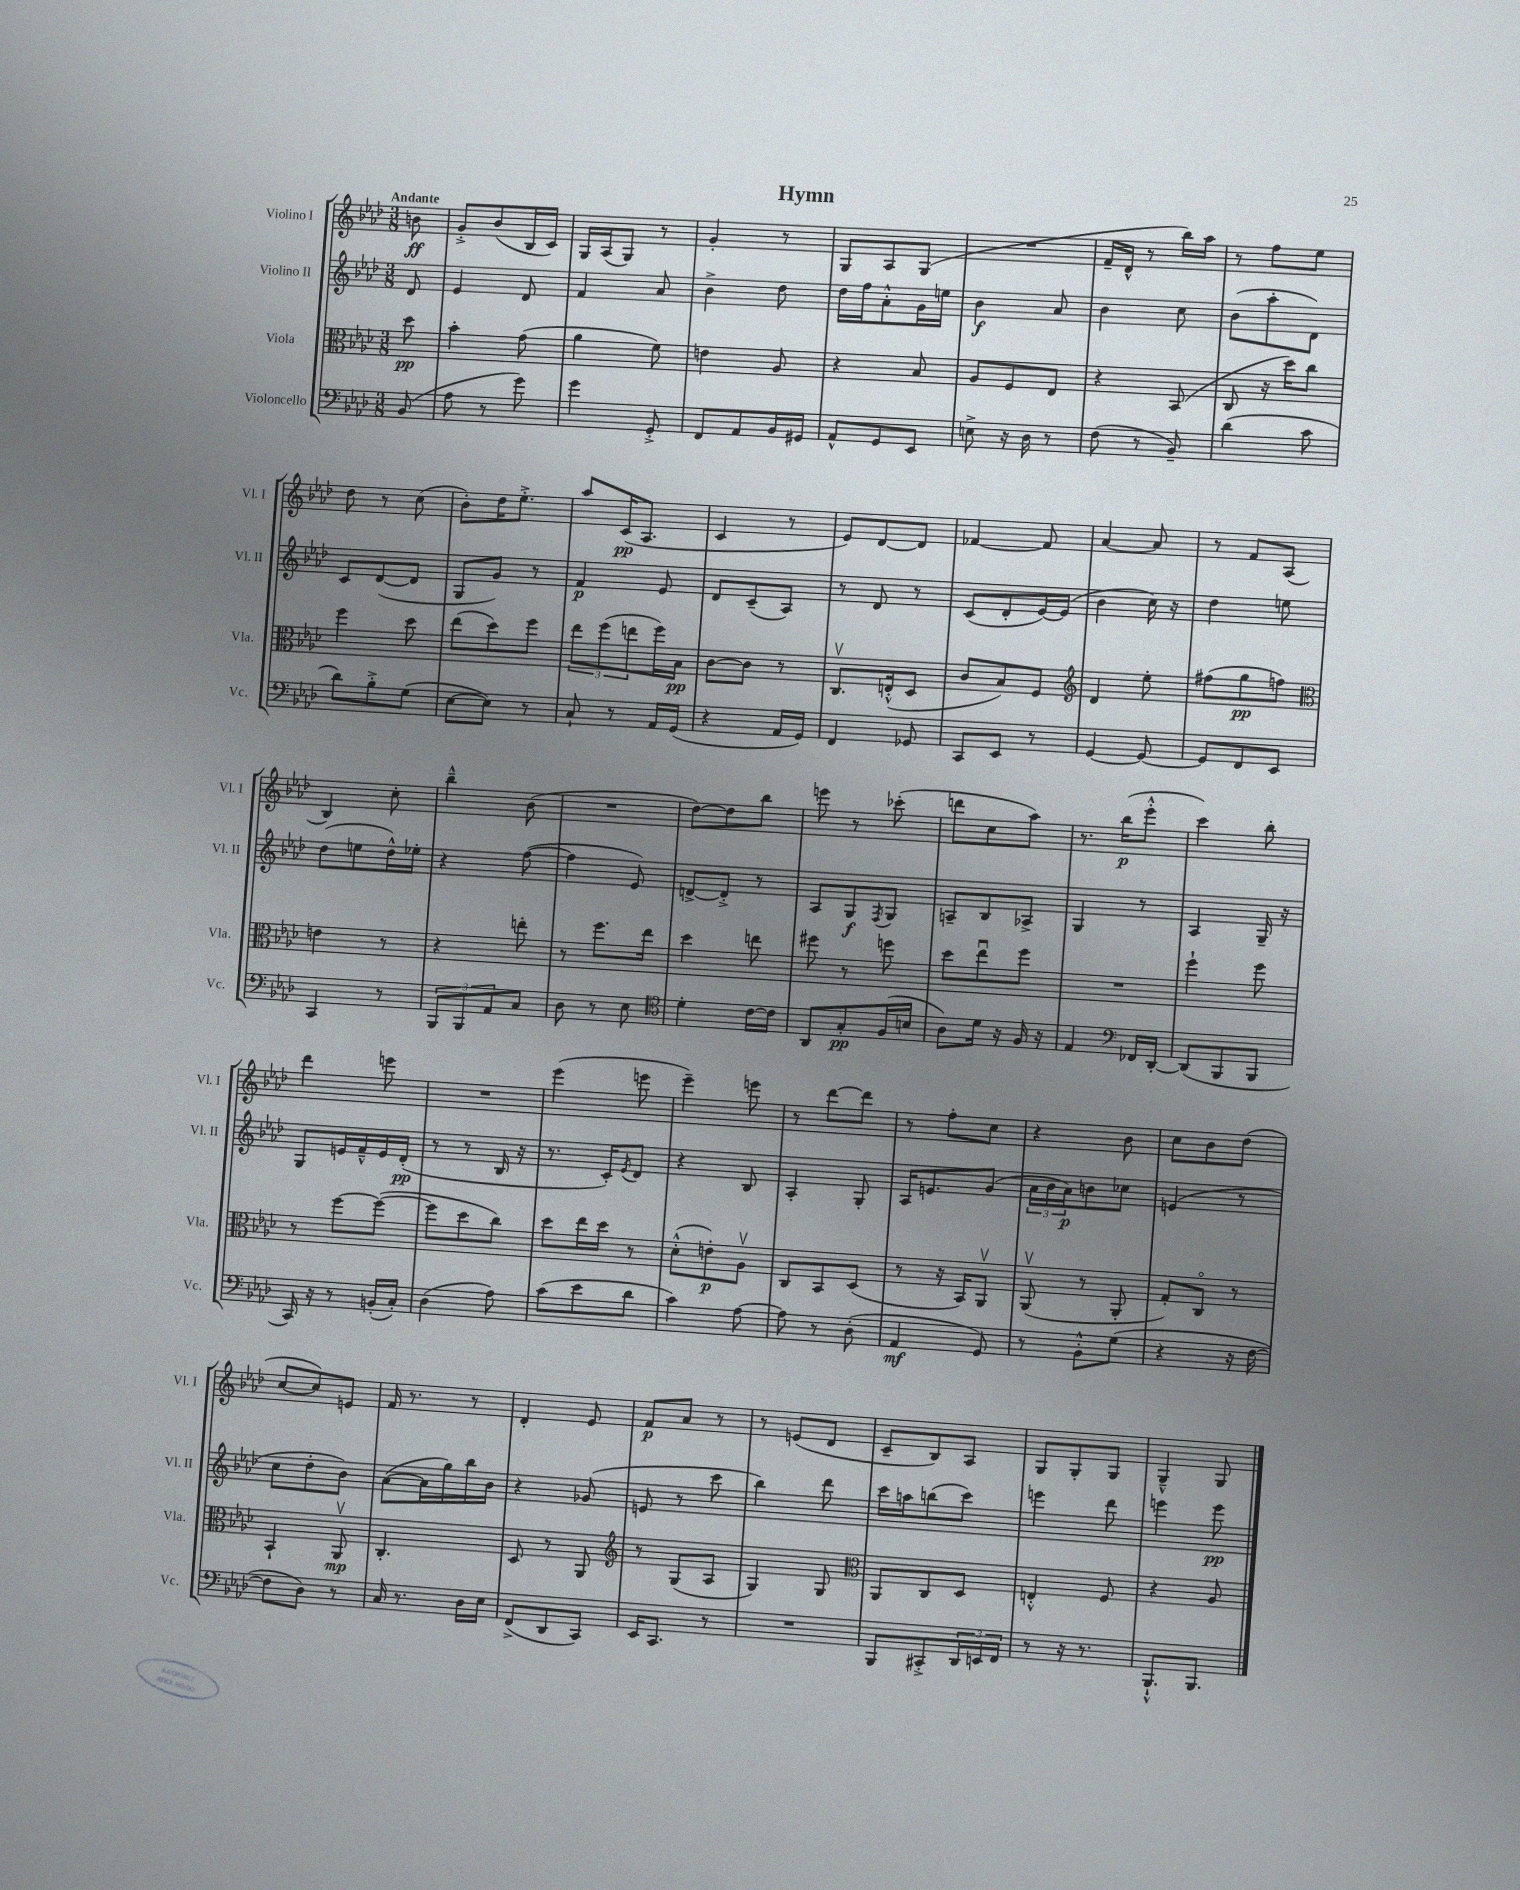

**kern	**dynam	**kern	**dynam	**kern	**dynam	**kern	**dynam
*part4	*part4	*part3	*part3	*part2	*part2	*part1	*part1
*staff4	*staff4	*staff3	*staff3	*staff2	*staff2	*staff1	*staff1
*I"Violoncello	*	*I"Viola	*	*I"Violino II	*	*I"Violino I	*
*I'Vc.	*	*I'Vla.	*	*I'Vl. II	*	*I'Vl. I	*
*clefF4	*	*clefC3	*	*clefG2	*	*clefG2	*
*k[b-e-a-d-]	*	*k[b-e-a-d-]	*	*k[b-e-a-d-]	*	*k[b-e-a-d-]	*
*M3/8	*	*M3/8	*	*M3/8	*	*M3/8	*
=	=	=	=	=	=	=	=
!	!	!	!	!	!	!LO:TX:a:B:t=Andante	!
(8BB-/	.	8dd-\	pp	8d-/	.	8bn\	ff
=1	=1	=1	=1	=1	=1	=1	=1
8A-\	.	4b-'\	.	4e-/	.	8g'^/L	.
8r	.	.	.	.	.	(8b-/	.
8g\)	.	(8g\	.	8d-/	.	16B-/L	.
.	.	.	.	.	.	16c/JJ)	.
=2	=2	=2	=2	=2	=2	=2	=2
4g\	.	4a-\	.	4f/	.	16G/LL	.
.	.	.	.	.	.	(16A-/J	.
.	.	.	.	.	.	8G/J)	.
8GG'^/	.	8f\)	.	8a-/	.	8r	.
=3	=3	=3	=3	=3	=3	=3	=3
8FF/L	.	4en\	.	4b-^\	.	4g'/	.
8AA-/	.	.	.	.	.	.	.
16BB-/L	.	8A-/	.	8dd-\	.	8r	.
16GG#X/JJ	.	.	.	.	.	.	.
=4	=4	=4	=4	=4	=4	=4	=4
8AA-^^/L	.	4r	.	16dd-\LL	.	8G/L	.
.	.	.	.	16ff\J	.	.	.
8GG/	.	.	.	8a-'^^\	.	8A-/	.
8EE-/J	.	8B-/	.	16g\L	.	(8G/J	.
.	.	.	.	16een\JJ	.	.	.
=5	=5	=5	=5	=5	=5	=5	=5
8En^\	.	8A-/L	.	4b-\	f	4.r	.
16r	.	8F/	.	.	.	.	.
16D-\	.	.	.	.	.	.	.
8r	.	8E-/J	.	8a-/	.	.	.
=6	=6	=6	=6	=6	=6	=6	=6
(8F\	.	4r	.	4b-\	.	16f~/LL	.
.	.	.	.	.	.	16d-^^/JJ	.
8r	.	.	.	.	.	8r	.
8BB-~/)	.	(8BB-/	.	8cc\	.	16bb-\LL)	.
.	.	.	.	.	.	16aa-\JJ	.
=7	=7	=7	=7	=7	=7	=7	=7
(4d-\	.	8C/	.	(8b-\L	.	8r	.
.	.	16r	.	8aa-'\	.	8ff\L	.
.	.	16dd-\KL)	.	.	.	.	.
8c\	.	8cc\J	.	8d-\J)	.	8ee-\J	.
!!LO:LB:g=z
=8	=8	=8	=8	=8	=8	=8	=8
8d-\L)	.	4ff\	.	8c/L	.	8dd-\	.
8B-'^\	.	.	.	([8d-/	.	8r	.
(8G\J	.	8dd-\	.	8d-/J]	.	(8cc\	.
=9	=9	=9	=9	=9	=9	=9	=9
[8E-\L	.	(8ee-\L	.	8G/L	.	8b-'\L)	.
8E-\J])	.	8dd-\)	.	8g/J)	.	16dd-\K	.
.	.	.	.	.	.	8.ee-'^\J	.
8r	.	8ff\J	.	8r	.	.	.
=10	=10	=10	=10	=10	=10	=10	=10
8C`/	.	12ee-\L	.	4f/	p	8aa-/L	.
.	.	(12ff\	.	.	.	.	.
8r	.	.	.	.	.	(16c/K	pp
.	.	12een\	.	.	.	.	.
.	.	.	.	.	.	8.A-/J	.
16AA-/LL	.	16ff\L)	.	8e-/	.	.	.
(16GG/JJ	.	16B-\JJ	pp	.	.	.	.
=11	=11	=11	=11	=11	=11	=11	=11
4r	.	[8c\L	.	8d-/L	.	4c/	.
.	.	8c\J]	.	(8c~/	.	.	.
16AA-/LL	.	8r	.	8A-/J)	.	8r	.
16GG/JJ)	.	.	.	.	.	.	.
=12	=12	=12	=12	=12	=12	=12	=12
4FF/	.	8.Cv/L	.	8r	.	8e-/L)	.
.	.	.	.	8d-/	.	[8d-/	.
.	.	(16En'^^/k	.	.	.	.	.
8GG-X/	.	8D-/J	.	8r	.	8d-/J]	.
=13	=13	=13	=13	=13	=13	=13	=13
8CC/L	.	8c/L	.	(8c/L	.	[4f-X/	.
8EE-/J	.	8B-/)	.	8d-'/	.	.	.
8r	.	8F/J	.	[16e-/L)	.	8f-/]	.
.	.	.	.	(16e-/JJ]	.	.	.
=14	=14	=14	=14	=14	=14	=14	=14
*	*	*clefG2	*	*	*	*	*
[4GG/	.	4d-/	.	4b-\	.	[4a-/	.
8GG/_	.	8ee-'\	.	16cc\)	.	8a-/]	.
.	.	.	.	16r	.	.	.
=15	=15	=15	=15	=15	=15	=15	=15
8GG/L]	.	(8ff#X\L	.	4dd-\	.	8r	.
8FF/	.	8gg\	pp	.	.	8f/L	.
8EE-/J	.	8ffn\J)	.	8een\	.	(8A-/J	.
!!LO:LB:g=z
=16	=16	=16	=16	=16	=16	=16	=16
*	*	*clefC3	*	*	*	*	*
4CC/	.	4en\	.	(8dd-\L	.	4B-/)	.
.	.	.	.	8een\	.	.	.
8r	.	8r	.	16dd-^^\L)	.	8cc'\	.
.	.	.	.	16ee-X'\JJ	.	.	.
=17	=17	=17	=17	=17	=17	=17	=17
12BBB-/L	.	4r	.	4r	.	4bb-~^^\	.
12BBB-/	.	.	.	.	.	.	.
12AA-/	.	.	.	.	.	.	.
8C/J	.	8een'\	.	([8ff\	.	(8b-\	.
=18	=18	=18	=18	=18	=18	=18	=18
8D-\	.	8r	.	4ff\]	.	4.r	.
8r	.	8.ff\L	.	.	.	.	.
8E-\	.	.	.	8e-/)	.	.	.
.	.	16ee-\Jk	.	.	.	.	.
=19	=19	=19	=19	=19	=19	=19	=19
*clefC4	*	*	*	*	*	*	*
4d-'\	.	4dd-\	.	[8dn^/L	.	[8dd-\L)	.
.	.	.	.	8d'^/J]	.	8dd-\]	.
[16c\LL	.	8een\	.	8r	.	8bb-\J	.
16c\JJ]	.	.	.	.	.	.	.
=20	=20	=20	=20	=20	=20	=20	=20
8AA-/L	.	8ff#X\	.	8A-/L	.	8eeen\	.
8G'/	pp	8r	.	8G/	f	8r	.
.	.	.	.	8qF/	.	.	.
(16F/L	.	8ffn\	.	8G/J	.	(8ccc-X'\	.
16Bn/JJ	.	.	.	.	.	.	.
=21	=21	=21	=21	=21	=21	=21	=21
8A-\L)	.	8dd-\L	.	8An~/L	.	8dddn\L	.
16d-\Jk	.	8ee-u\	.	8B-/	.	8cc\	.
16r	.	.	.	.	.	.	.
16F/	.	8ff\J	.	8A-X^/J	.	8aa-\J)	.
16r	.	.	.	.	.	.	.
=22	=22	=22	=22	=22	=22	=22	=22
4E-/	.	4.r	.	4G/	.	8.r	.
.	.	.	.	.	.	(16bb-\KL	p
*clefF4	*	*	*	*	*	*	*
16FF-X/LL	.	.	.	8r	.	8eee-'^^\J	.
[16DD-'/JJ	.	.	.	.	.	.	.
=23	=23	=23	=23	=23	=23	=23	=23
(8DD-/L]	.	4ff`\	.	4A-/	.	4ccc\)	.
8BBB-/	.	.	.	.	.	.	.
8BBB-/J	.	8ff\	.	16G~/	.	8bb-'\	.
.	.	.	.	16r	.	.	.
!!LO:LB:g=z
=24	=24	=24	=24	=24	=24	=24	=24
16CC/)	.	8r	.	8G/L	.	4ddd-\	.
16r	.	.	.	.	.	.	.
8r	.	[8ff\L	.	16en/L	.	.	.
.	.	.	.	16f~^^/	.	.	.
(16BBn'/LL	.	(8ff\J_	.	16e/	.	8eeen\	.
16C'/JJ)	.	.	.	(16d-'/JJ	pp	.	.
=25	=25	=25	=25	=25	=25	=25	=25
(4D-\	.	8ff\L]	.	8r	.	4.r	.
.	.	8dd-\	.	8r	.	.	.
8A-\)	.	8cc\J)	.	16B-/	.	.	.
.	.	.	.	16r	.	.	.
=26	=26	=26	=26	=26	=26	=26	=26
(8c\L	.	8dd-\L	.	8.r	.	(4eee-\	.
8e-\	.	16ee-\L	.	.	.	.	.
.	.	16dd-\JJ	.	16c'/KL)	.	.	.
.	.	.	.	8qe-/	.	.	.
8d-\J	.	8r	.	8d-/J	.	8eeen\	.
=27	=27	=27	=27	=27	=27	=27	=27
4c\)	.	(8d-'^^\L	.	4r	.	4eee-~\)	.
.	.	8en'\)	p	.	.	.	.
[8A-\	.	8A-v\J	.	8B-/	.	8eeen\	.
=28	=28	=28	=28	=28	=28	=28	=28
8A-\]	.	8C/L	.	4A-'/	.	8r	.
8r	.	8BB-/	.	.	.	[8ddd-\L	.
(8D-'\	.	(8D-/J	.	8G'/	.	8ddd-\J]	.
=29	=29	=29	=29	=29	=29	=29	=29
4AA-/	mf	8r	.	16A-/KL	.	8r	.
.	.	.	.	8.en/	.	.	.
.	.	16r	.	.	.	8ff'\L	.
.	.	16BB-/KL)	.	.	.	.	.
8GG/)	.	8AA-v/J	.	(8g/J	.	8cc\J	.
=30	=30	=30	=30	=30	=30	=30	=30
8r	.	(8AA-v/	.	24a-\LL	.	4r	.
.	.	.	.	24b-\	.	.	.
.	.	.	.	24a-\J)	p	.	.
8BB-'^^\L	.	8r	.	8bn\	.	.	.
(8G\J	.	8AA-'/	.	8cc-X\J	.	8b-\	.
=31	=31	=31	=31	=31	=31	=31	=31
4r	.	8G'/L)	.	(4en/	.	8cc\L	.
.	.	8C/J	.	.	.	8b-\	.
16r	.	8r	.	8r	.	(8dd-\J	.
[16F\	.	.	.	.	.	.	.
!!LO:LB:g=z
=32	=32	=32	=32	=32	=32	=32	=32
8F\L]	.	4BB-`/	.	8cc\L	.	[8cc/L	.
8D-\J)	.	.	.	8dd-'\	.	8cc/])	.
8r	.	8AA-v/	mp	8b-\J)	.	8en/J	.
=33	=33	=33	=33	=33	=33	=33	=33
16C/	.	4.C'/	.	([8a-\L	.	16f/	.
8.r	.	.	.	.	.	8.r	.
.	.	.	.	16a-\L]	.	.	.
.	.	.	.	16gg\)	.	.	.
16D-\LL	.	.	.	16bb-\	.	8r	.
16E-\JJ	.	.	.	16b-\JJ	.	.	.
=34	=34	=34	=34	=34	=34	=34	=34
(8FF^/L	.	8D-/	.	4r	.	4d-'/	.
8DD-/	.	8r	.	.	.	.	.
8CC/J)	.	8AA-/	.	(8g-X/	.	8e-/	.
=35	=35	=35	=35	=35	=35	=35	=35
*	*	*clefG2	*	*	*	*	*
16EE-/KL	.	8r	.	8en/	.	8f/L	p
8.CC/J	.	.	.	.	.	.	.
.	.	(8G/L	.	8r	.	8a-/J	.
8r	.	8A-/J	.	8ccc\	.	8r	.
=36	=36	=36	=36	=36	=36	=36	=36
4.r	.	4G/)	.	4bb-\)	.	8r	.
.	.	.	.	.	.	(8en/L	.
.	.	8G/	.	8ddd-\	.	8d-/J	.
=37	=37	=37	=37	=37	=37	=37	=37
*	*	*clefC3	*	*	*	*	*
8BBB-/L	.	8AA-/L	.	16ccc\LL	.	8c~/L	.
.	.	.	.	16aan\J	.	.	.
8CC#X'^/	.	8C/	.	(8bbn\	.	8B-/)	.
24DD-/L	.	8D-/J	.	8ccc\J)	.	8A-/J	.
24EEn/	.	.	.	.	.	.	.
24FF/JJ	.	.	.	.	.	.	.
=38	=38	=38	=38	=38	=38	=38	=38
8r	.	4En'^^/	.	4eeen\	.	8G/L	.
16r	.	.	.	.	.	8G'/	.
8.r	.	.	.	.	.	.	.
.	.	8F/	.	8ddd-\	.	8G/J	.
=39	=39	=39	=39	=39	=39	=39	=39
8.BBB-`^^/L	.	4r	.	4eeen\	.	4G~^^/	.
8.BBB-/J	.	.	.	.	.	.	.
.	.	8A-/	.	8eee\	pp	8G/	.
==	==	==	==	==	==	==	==
*-	*-	*-	*-	*-	*-	*-	*-
